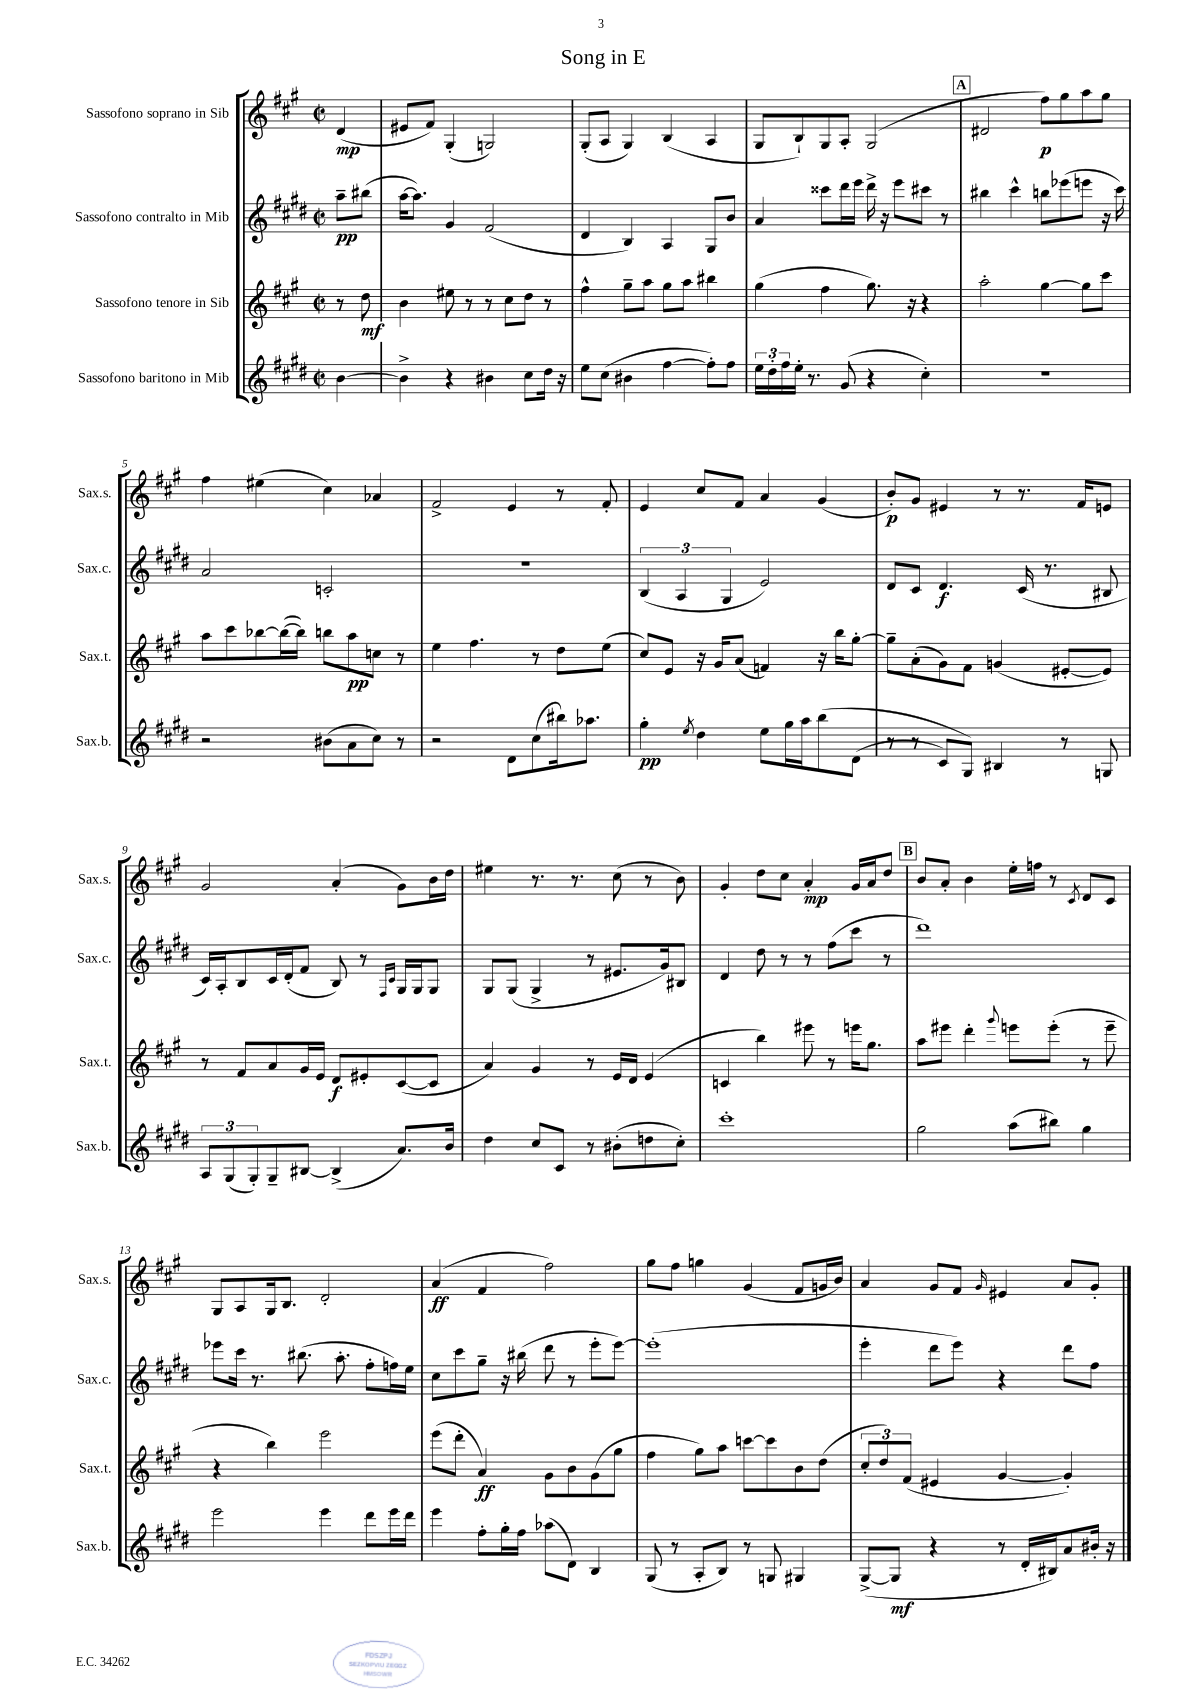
\header { title = "Song in E" }
<<
\new StaffGroup <<
\new Staff = "s0" \with { instrumentName = "Sassofono soprano in Sib" shortInstrumentName = "Sax.s." } {
    \clef treble \key a \major \defaultTimeSignature \time 2/2 \partial 4
    d'4\mp( |
    eis'8 fis'8) gis4-.( g2) |
    gis8-.( a8 gis4) b4( a4 |
    gis8 b8-!) gis8 a8-. gis2( |
    \mark \markup { \box "A" } dis'2 fis''8\p) gis''8 a''8 gis''8 |
    fis''4 eis''4( cis''4) aes'4 |
    fis'2-> e'4 r8 fis'8-. |
    e'4 cis''8 fis'8 a'4 gis'4( |
    b'8-.\p) gis'8 eis'4 r8 r8. fis'16 e'8 |
    gis'2 a'4-.( gis'8) b'16 d''16 |
    eis''4 r8. r8. cis''8( r8 b'8) |
    gis'4-. d''8 cis''8 a'4-.\mp gis'16 a'16 d''8 |
    \mark \markup { \box "B" } b'8 a'8-. b'4 e''16-. f''16 r8 \acciaccatura { cis'8 } d'8 cis'8 |
    gis8 a8 gis16 b8. d'2-. |
    a'4\ff( fis'4 fis''2) |
    gis''8 fis''8 g''4 gis'4( fis'8 g'16 b'16) |
    a'4 gis'8 fis'8 \grace { gis'16 } eis'4 a'8 gis'8-. \bar "|." |
}
\new Staff = "s1" \with { instrumentName = "Sassofono contralto in Mib" shortInstrumentName = "Sax.c." } {
    \clef treble \key e \major \defaultTimeSignature \time 2/2 \partial 4
    a''8--\pp bis''8( |
    a''16~ a''8.) gis'4 fis'2( |
    dis'4 b4) a4 gis8 b'8 |
    a'4 cisis'''8 dis'''16 e'''16 dis'''16-> r16 e'''8 cis'''8 r8 |
    \mark \markup { \box "A" } bis''4 cis'''4-^ b''8 ees'''8( e'''8 r16 cis'''16) |
    a'2 c'2-. |
    R1 |
    \tuplet 3/2 { b4( a4 gis4 } e'2) |
    dis'8 cis'8 dis'4.\f cis'16( r8. bis8 |
    cis'16) a16-. b8 cis'16 dis'16-.( fis'8 b8) r8 \grace { fis16 cis'16 } gis16 gis16 gis8 |
    gis8 gis8( gis4-> r8 eis'8. gis'16) bis8 |
    dis'4 dis''8 r8 r8 fis''8( cis'''8 r8 |
    \mark \markup { \box "B" } dis'''1) |
    ees'''8 cis'''16 r8. bis''8.( a''8.-. fis''8-. f''16) e''16 |
    cis''8 cis'''8 gis''8-- r16 bis''16( dis'''8 r8 e'''8-. e'''8~) |
    e'''1-.( |
    e'''4-. dis'''8 e'''8) r4 dis'''8 fis''8 \bar "|." |
}
\new Staff = "s2" \with { instrumentName = "Sassofono tenore in Sib" shortInstrumentName = "Sax.t." } {
    \clef treble \key a \major \defaultTimeSignature \time 2/2 \partial 4
    r8 d''8\mf |
    b'4 eis''8 r8 r8 cis''8 d''8 r8 |
    fis''4-^ gis''8-- a''8 gis''8 a''8 bis''4 |
    gis''4( fis''4 gis''8.) r16 r4 |
    \mark \markup { \box "A" } a''2-. gis''4~ gis''8 cis'''8 |
    a''8 cis'''8 bes''8~ bes''16~( bes''16) b''8 a''8\pp c''8 r8 |
    e''4 fis''4. r8 d''8 e''8( |
    cis''8) e'8 r16 gis'16 a'8( f'4) r16 b''16 gis''8~-. |
    gis''8-- a'8-.( gis'8) fis'8 g'4( eis'8~-. eis'8) |
    r8 fis'8 a'8 gis'16 e'16 d'8\f eis'8-. cis'8~( cis'8 |
    a'4) gis'4 r8 e'16 d'16 e'4( |
    c'4 b''4) eis'''8 r8 e'''16 gis''8. |
    \mark \markup { \box "B" } a''8 eis'''8 d'''4-. \appoggiatura { gis'''8 } e'''8 e'''8-.( r8 e'''8-- |
    r4 b''4) e'''2 |
    e'''8( d'''8-. a'4\ff) gis'8 b'8 gis'8( gis''8 |
    fis''4 gis''8) a''8 c'''8~ c'''8 b'8 d''8( |
    \tuplet 3/2 { cis''8-. d''8) fis'8( } eis'4 gis'4~ gis'4-.) \bar "|." |
}
\new Staff = "s3" \with { instrumentName = "Sassofono baritono in Mib" shortInstrumentName = "Sax.b." } {
    \clef treble \key e \major \defaultTimeSignature \time 2/2 \partial 4
    b'4~ |
    b'4-> r4 bis'4 cis''8 dis''16 r16 |
    e''8 cis''8( bis'4 fis''4~ fis''8-.) fis''8 |
    \tuplet 3/2 { e''16 dis''16-. fis''16 } e''16-. r8. gis'8( r4 cis''4-.) |
    \mark \markup { \box "A" } R1 |
    r2 bis'8( a'8 cis''8) r8 |
    r2 dis'8 cis''8( bis''16) aes''8. |
    gis''4-.\pp \acciaccatura { e''8 } dis''4 e''8 gis''16 a''16 b''8\( dis'8( |
    r8 r8 cis'8) gis8\) bis4 r8 g8 |
    \tuplet 3/2 { a8 gis8( gis8-.) } gis8-- bis8~ bis4->( a'8.) b'16 |
    dis''4 cis''8 cis'8 r8 bis'8-.( d''8 cis''8-.) |
    cis'''1-. |
    \mark \markup { \box "B" } gis''2 a''8( bis''8) gis''4 |
    e'''2 e'''4 dis'''8 e'''16 dis'''16 |
    e'''4 fis''8-. gis''16-. fis''16 aes''8( dis'8) b4 |
    gis8( r8 a8-. b8) r8 g8 gis4 |
    gis8~->( gis8\mf r4 r8 dis'16-. bis16) a'8 bis'16-. r16 \bar "|." |
}
>>
>>
